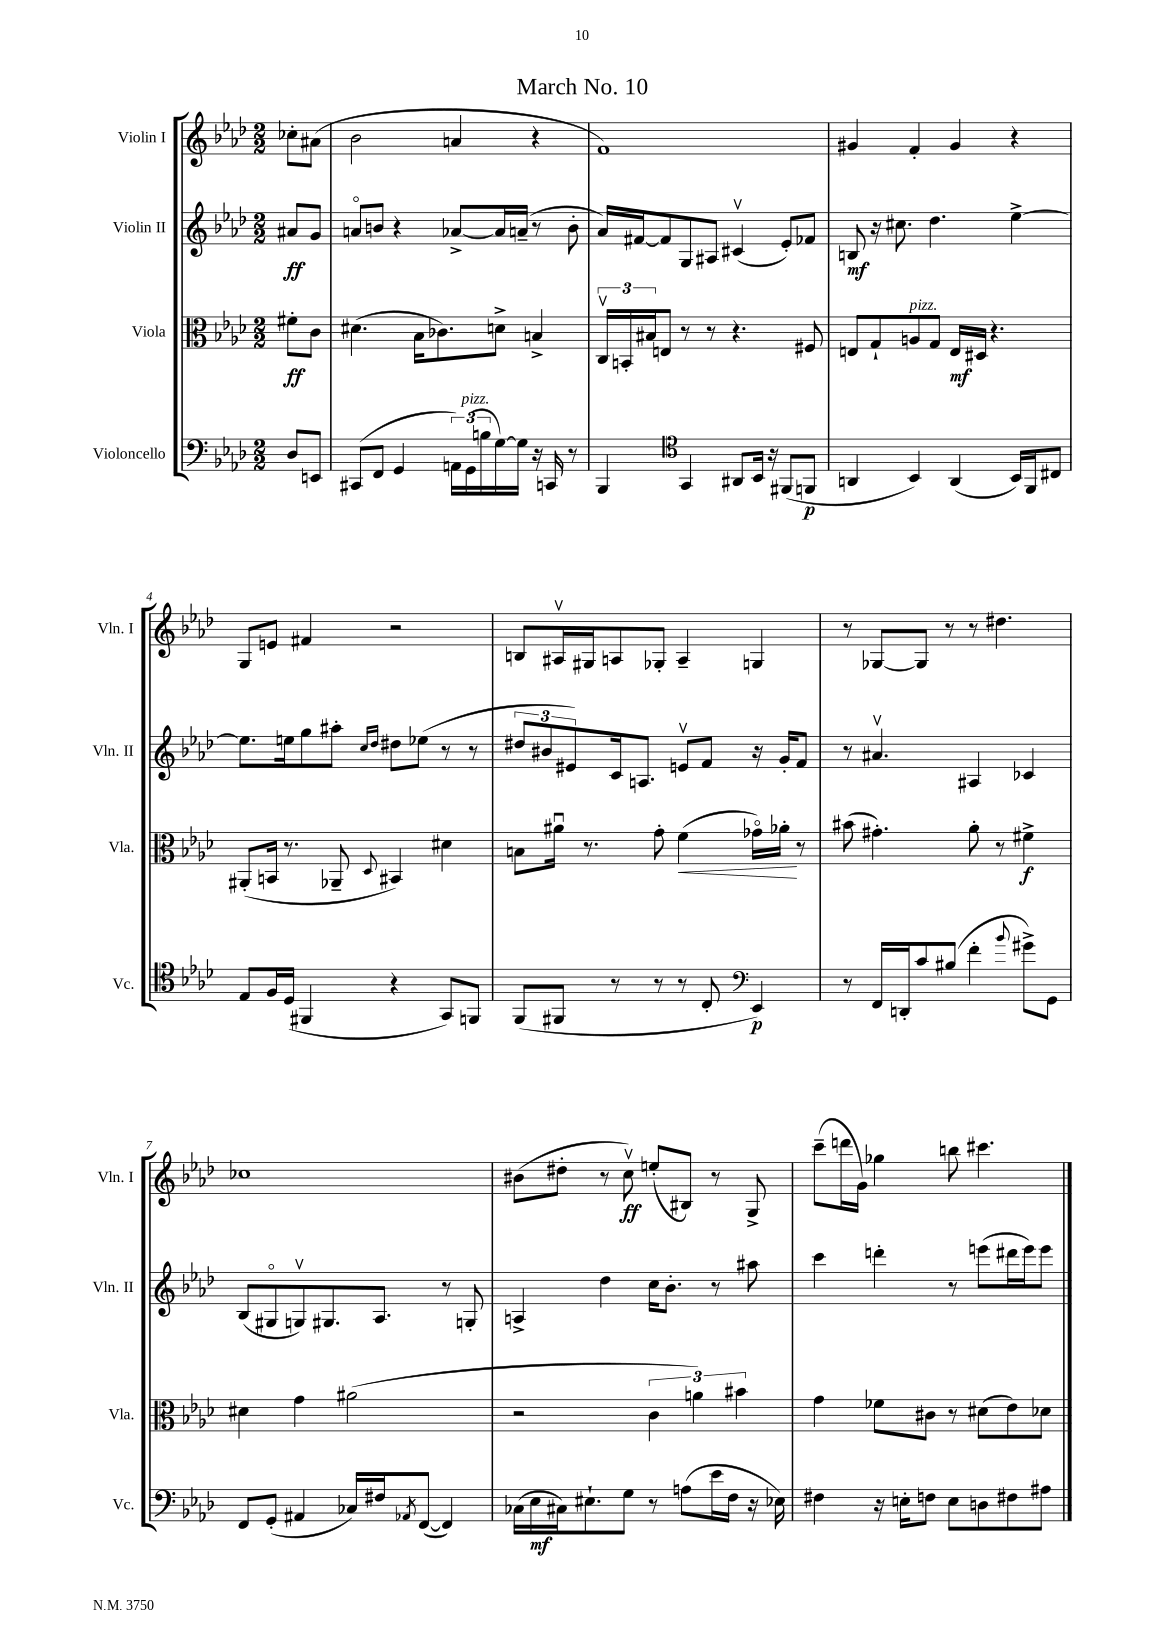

**kern	**dynam	**kern	**dynam	**kern	**dynam	**kern	**dynam
*part4	*part4	*part3	*part3	*part2	*part2	*part1	*part1
*staff4	*staff4	*staff3	*staff3	*staff2	*staff2	*staff1	*staff1
*I"Violoncello	*	*I"Viola	*	*I"Violin II	*	*I"Violin I	*
*I'Vc.	*	*I'Vla.	*	*I'Vln. II	*	*I'Vln. I	*
*clefF4	*	*clefC3	*	*clefG2	*	*clefG2	*
*k[b-e-a-d-]	*	*k[b-e-a-d-]	*	*k[b-e-a-d-]	*	*k[b-e-a-d-]	*
*M2/2	*	*M2/2	*	*M2/2	*	*M2/2	*
=	=	=	=	=	=	=	=
8D-/L	.	8f#X'\L	ff	8a#X/L	ff	8cc-X'\L	.
8EEn/J	.	8c\J	.	8g/J	.	(8a#X\J	.
=1	=1	=1	=1	=1	=1	=1	=1
(8CC#X/L	.	(4.d#X\	.	8an/L	.	2b-\	.
8FF/J	.	.	.	8bn/J	.	.	.
4GG/	.	.	.	4r	.	.	.
.	.	16B-\KL	.	.	.	.	.
.	.	8.c-X\)	.	.	.	.	.
24AAn\LL)	.	.	.	[8a-X^/L	.	4an/	.
!LO:TX:a:i:t=pizz.	!	!	!	!	!	!	!
(24GG\	.	.	.	.	.	.	.
24Bn\	.	.	.	.	.	.	.
[16G\)	.	8dn^\J	.	16a-/L]	.	.	.
16G\JJ]	.	.	.	(16an~/JJ	.	.	.
16r	.	4Bn^/	.	8r	.	4r	.
16CCn/	.	.	.	.	.	.	.
8r	.	.	.	8b'\	.	.	.
=2	=2	=2	=2	=2	=2	=2	=2
4BBB-/	.	24Cv/LL	.	16a-/LL)	.	1f)	.
.	.	24BBn'/	.	.	.	.	.
.	.	.	.	[16f#X/J	.	.	.
.	.	24B#X/J	.	.	.	.	.
.	.	8En/J	.	8f#/]	.	.	.
*clefC4	*	*	*	*	*	*	*
4GG/	.	8r	.	8G/	.	.	.
.	.	8r	.	8A#X/J	.	.	.
8AA#X/L	.	4.r	.	(4c#Xv/	.	.	.
16BB-/Jk	.	.	.	.	.	.	.
16r	.	.	.	.	.	.	.
(8FF#X/L	.	.	.	8e-'/L)	.	.	.
8FFn/J	p	8F#X/	.	8f-X/J	.	.	.
=3	=3	=3	=3	=3	=3	=3	=3
4AAn/	.	8En/L	.	8Bn/	mf	4g#X/	.
.	.	8G`/	.	16r	.	.	.
.	.	.	.	8.cc#X\	.	.	.
!	!	!LO:TX:a:i:t=pizz.	!	!	!	!	!
4BB-/)	.	8An/	.	.	.	4f'/	.
.	.	8G/J	.	4.dd-\	.	.	.
(4AA/	.	16E/LL	mf	.	.	4g#/	.
.	.	16D#X/JJ	.	.	.	.	.
.	.	4.r	.	.	.	.	.
16BB-/LL)	.	.	.	[4ee-^\	.	4r	.
16FF/J	.	.	.	.	.	.	.
8C#X/J	.	.	.	.	.	.	.
!!LO:LB:g=z
=4	=4	=4	=4	=4	=4	=4	=4
8E-/L	.	(8AA#X'/L	.	8.ee-\L]	.	8G/L	.
16F/L	.	16BBn/Jk	.	.	.	8en/J	.
(16D-/JJ	.	8.r	.	16een\k	.	.	.
4FF#X/	.	.	.	8gg\	.	4f#X/	.
.	.	8AA-X~/	.	8aa#X'\J	.	.	.
.	.	.	.	16qqcc/LL	.	.	.
.	.	8qqD-/	.	16qqdd-/JJ	.	.	.
4r	.	4BB#X/)	.	8dd#X\L	.	2r	.
.	.	.	.	(8ee-X\J	.	.	.
8GG/L)	.	4d#X\	.	8r	.	.	.
8FFn/J	.	.	.	8r	.	.	.
=5	=5	=5	=5	=5	=5	=5	=5
(8FF/L	.	8Bn\L	.	12dd#X/L	.	8Bn/L	.
.	.	.	.	12b#X/	.	.	.
8FF#X/J	.	16a#Xu\Jk	.	.	.	16A#Xv/L	.
.	.	.	.	12e#X/)	.	.	.
.	.	8.r	.	.	.	16G#X/J	.
8r	.	.	.	16c/k	.	8An/	.
.	.	.	.	8.An/J	.	.	.
8r	.	8g'\	.	.	.	8G-X'/J	.
!	!	!	!LO:HP:b	!	!	!	!
8r	.	(4f\	<	8env/L	.	4A~/	.
8C'/	.	.	.	8f/J	.	.	.
*clefF4	*	*	*	*	*	*	*
4EE-/)	p	16g-X\LL)	.	16r	.	4Gn/	.
.	.	16a-X'\JJ	.	16g'/KL	.	.	.
.	.	8r	[	8f/J	.	.	.
=6	=6	=6	=6	=6	=6	=6	=6
8r	.	(8b#X\	.	8r	.	8r	.
16FF/LL	.	4.g#X'\)	.	4.a#Xv/	.	[8G-X/L	.
16DDn'/J	.	.	.	.	.	.	.
8c/	.	.	.	.	.	8G-/J]	.
(8B#X/J	.	.	.	.	.	8r	.
4f'\	.	8a-'\	.	4A#X/	.	8r	.
.	.	8r	.	.	.	4.dd#X\	.
8qqb-/	.	.	.	.	.	.	.
8g#X^\L)	.	4f#X^\	f	4c-X/	.	.	.
8GG\J	.	.	.	.	.	.	.
!!LO:LB:g=z
=7	=7	=7	=7	=7	=7	=7	=7
8FF/L	.	4d#X\	.	(8B-/L	.	1cc-X	.
(8GG'/J	.	.	.	8G#X/	.	.	.
4AA#X/	.	4g\	.	8Gnv/)	.	.	.
.	.	.	.	8.G#X/	.	.	.
16C-X/LL)	.	(2a#X\	.	.	.	.	.
16F#X/J	.	.	.	8.A-/J	.	.	.
8qAA-X/	.	.	.	.	.	.	.
([8FF/J	.	.	.	.	.	.	.
4FF/])	.	.	.	8r	.	.	.
.	.	.	.	8Gn'/	.	.	.
=8	=8	=8	=8	=8	=8	=8	=8
(16C-X\LL	.	2r	.	4An^/	.	(8b#X\L	.
16E-\	mf	.	.	.	.	.	.
16C#X\J)	.	.	.	.	.	8dd#X'\J	.
8.E#X`\	.	.	.	.	.	.	.
.	.	.	.	4dd-\	.	8r	.
8G\J	.	.	.	.	.	8ccv\)	ff
8r	.	6c\	.	16cc\KL	.	(8een'/L	.
.	.	.	.	8.b-'\J	.	.	.
(8An\L	.	.	.	.	.	8B#X/J)	.
.	.	6an\)	.	.	.	.	.
16e-\L	.	.	.	8r	.	8r	.
16F\JJ	.	.	.	.	.	.	.
.	.	6b#X\	.	.	.	.	.
16r	.	.	.	8aa#X\	.	8G^/	.
16E-X\)	.	.	.	.	.	.	.
=9	=9	=9	=9	=9	=9	=9	=9
4F#X\	.	4g\	.	4ccc\	.	(8ccc~\L	.
.	.	.	.	.	.	16dddn\L	.
.	.	.	.	.	.	16g\JJ)	.
16r	.	8f-X\L	.	4dddn'\	.	4gg-X\	.
16En'\KL	.	.	.	.	.	.	.
8Fn\J	.	8c#X\J	.	.	.	.	.
8E\L	.	8r	.	8r	.	8bbn\	.
8Dn\	.	(8d#X\L	.	(8eeen\L	.	4.ccc#X\	.
8F#X\	.	8e-\)	.	16ddd#X\L	.	.	.
.	.	.	.	16eee\J)	.	.	.
8A#X\J	.	8d-X\J	.	8eee\J	.	.	.
==	==	==	==	==	==	==	==
*-	*-	*-	*-	*-	*-	*-	*-
